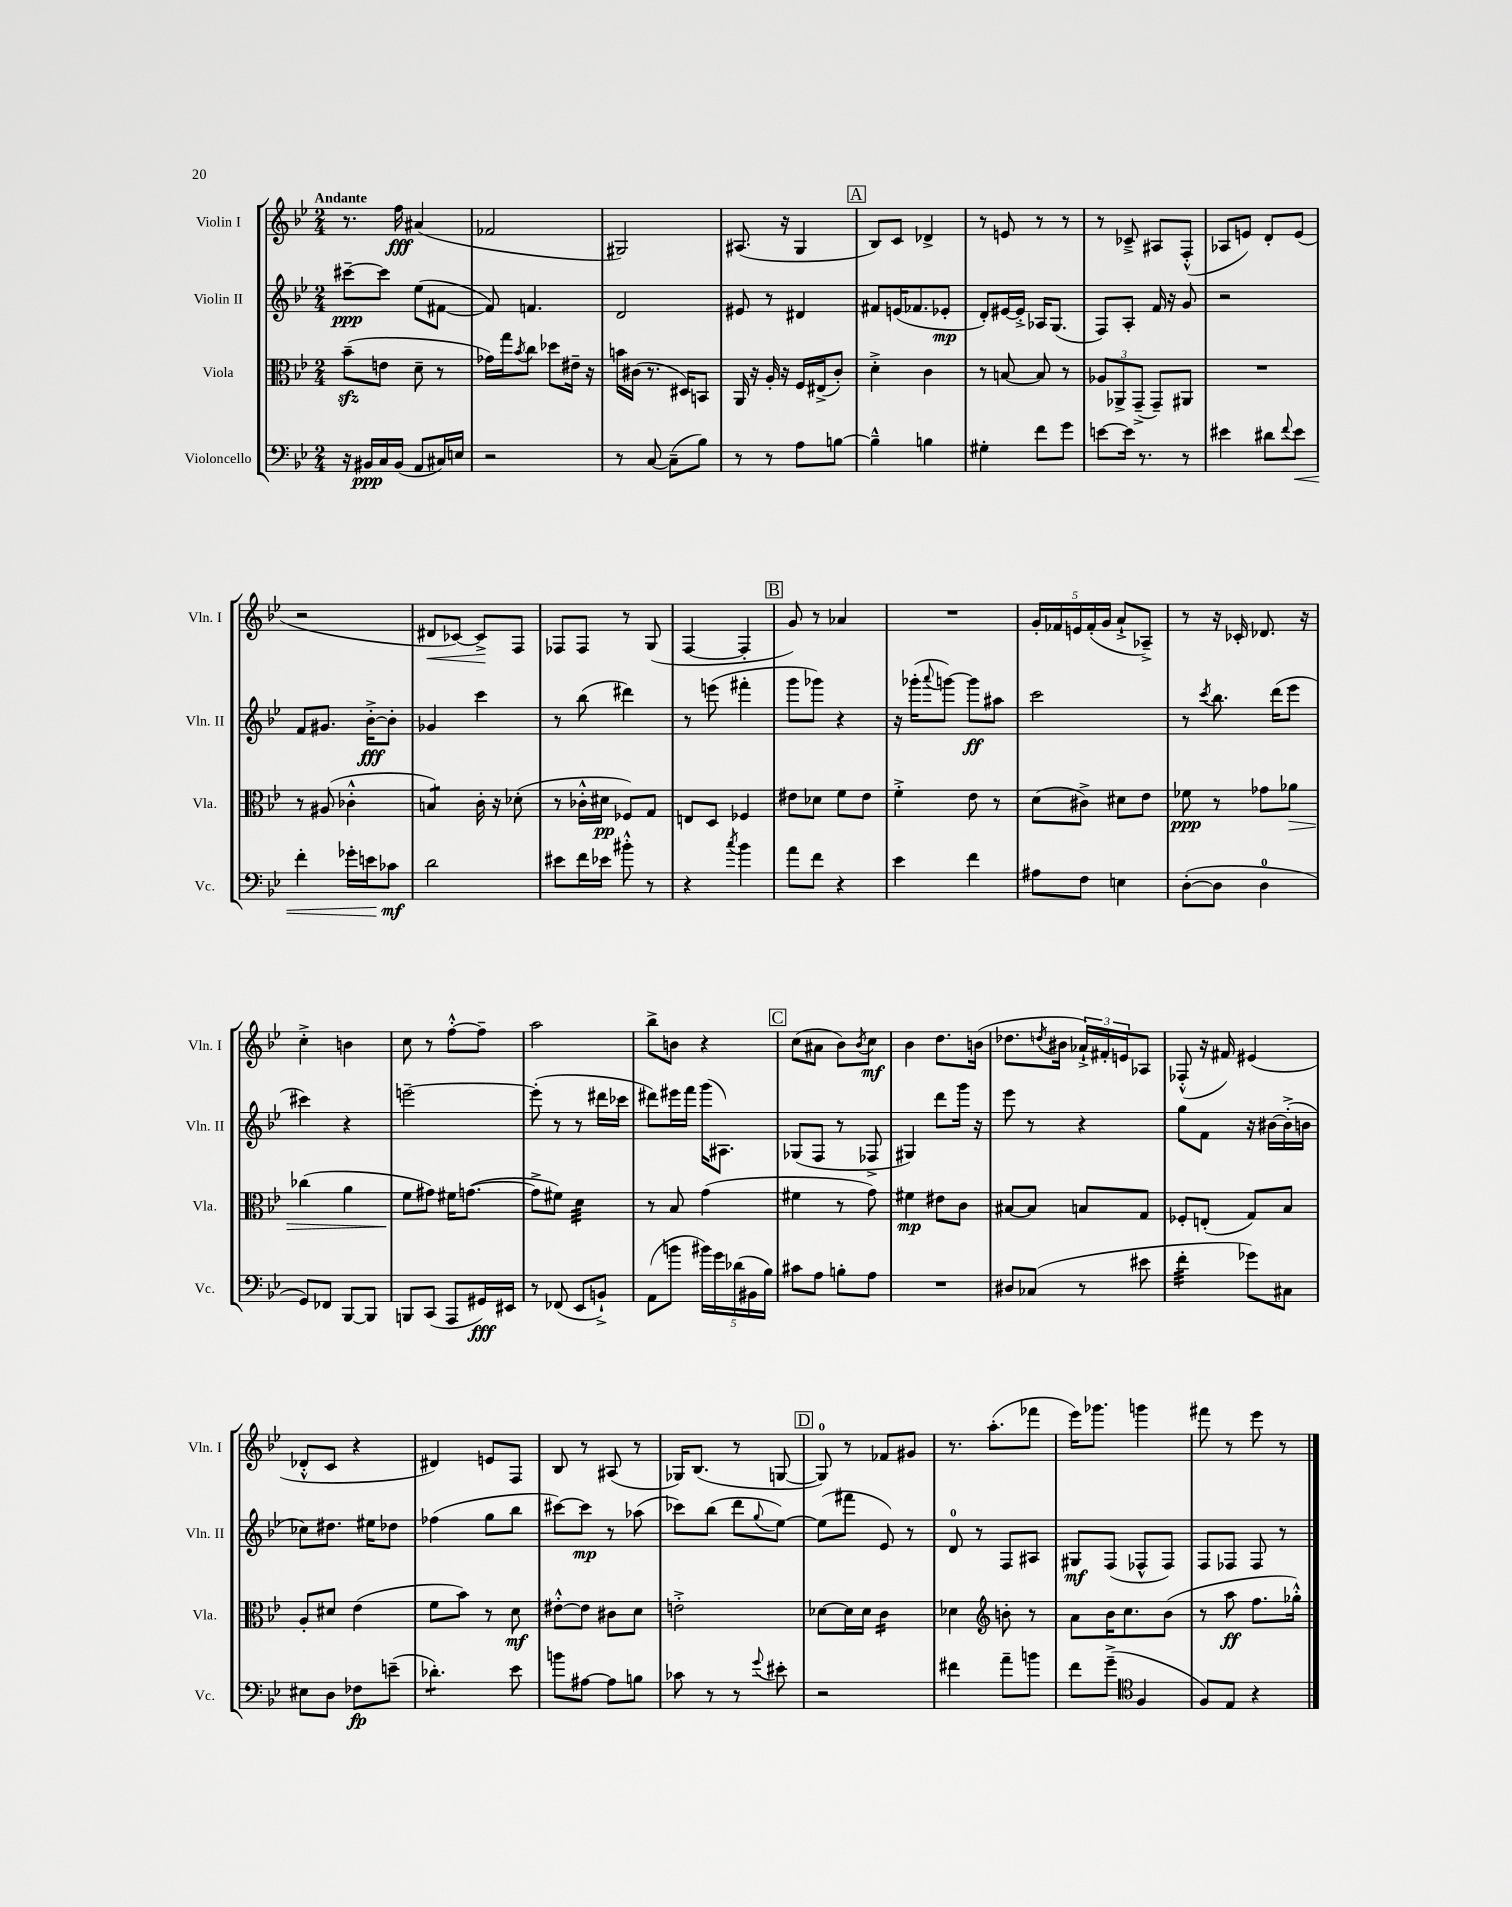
<<
\new StaffGroup <<
\new Staff = "s0" \with { instrumentName = "Violin I" shortInstrumentName = "Vln. I" } {
    \clef treble \key bes \major \numericTimeSignature \time 2/4 \tempo "Andante"
    r8. f''16\fff ais'4( |
    fes'2 |
    gis2) |
    ais8.( r16 g4 |
    \mark \markup { \box "A" } bes8) c'8 des'4-> |
    r8 e'8 r8 r8 |
    r8 ces'8---> ais8 f8-.-^( |
    aes8 e'8) d'8-. e'8( |
    r2 |
    dis'8\< ces'8~) ces'8->\! f8 |
    fes8 fes8 r8 g8( |
    f4~ f4-. |
    \mark \markup { \box "B" } g'8) r8 aes'4 |
    R2 |
    \tuplet 5/4 { g'16-. fes'16 e'16 fes'16-.( g'16 } a'8-!-> aes8--->) |
    r8 r16 ces'16-. des'8. r16 |
    c''4-.-> b'4 |
    c''8 r8 f''8~-.-^ f''8-- |
    a''2 |
    bes''8-> b'8 r4 |
    \mark \markup { \box "C" } c''8( ais'8 bes'8) \acciaccatura { bes'8 } c''8\mf |
    bes'4 d''8. b'16( |
    des''8. \acciaccatura { d''8 } bis'16 \tuplet 3/2 { aes'16-!->) fis'16-. e'16 } aes8 |
    fes8-.-^( r16 fis'16) eis'4( |
    des'8-.-^ c'8 r4 |
    dis'4) e'8 f8 |
    bes8 r8 ais8( r8 |
    ges16) bes8.( r8 g8~ |
    \mark \markup { \box "D" } g8-0) r8 fes'8 gis'8 |
    r8. a''8.-.( fes'''8 |
    ees'''16) ges'''8. g'''4 |
    fis'''8 r8 ees'''8 r8 \bar "|." |
}
\new Staff = "s1" \with { instrumentName = "Violin II" shortInstrumentName = "Vln. II" } {
    \clef treble \key bes \major \numericTimeSignature \time 2/4
    cis'''8~--\ppp cis'''8 ees''8( fis'8~ |
    fis'8) f'4. |
    d'2 |
    eis'8 r8 dis'4 |
    \mark \markup { \box "A" } fis'8 e'16( fes'8. ees'8-.\mp |
    d'8-.) eis'16~ eis'16-.-> aes16 g8.( |
    f8) a8-. f'16 r16 g'8 |
    r2 |
    f'8 gis'8. bes'16~-.->\fff bes'8-. |
    ges'4 c'''4 |
    r8 bes''8( dis'''4) |
    r8 e'''8( fis'''4-. |
    \mark \markup { \box "B" } g'''8 ges'''8) r4 |
    r16 ges'''16-.( \appoggiatura { a'''8 } g'''8~) g'''8\ff ais''8 |
    c'''2 |
    r8 \acciaccatura { c'''8 } bes''8. d'''16( ees'''8 |
    cis'''4) r4 |
    e'''2~-- |
    e'''8-.( r8 r8 dis'''16 ces'''16 |
    dis'''8) eis'''16 f'''16 g'''16( ais8.) |
    \mark \markup { \box "C" } ges8( f8 r8 fes8-> |
    gis4) d'''8 g'''16 r16 |
    ees'''8 r8 r4 |
    g''8 f'8 r16 bis'16~ bis'16-.->( b'16 |
    ces''8) dis''8. eis''16 des''8 |
    fes''4( g''8 bes''8 |
    cis'''8~) cis'''8\mp r8 aes''8( |
    ces'''8) bes''8( d'''8 \appoggiatura { g''8 } ees''8~) |
    \mark \markup { \box "D" } ees''8( fis'''8 ees'8) r8 |
    d'8-0 r8 f8 ais8 |
    gis8\mf f8( fes8-^ fes8) |
    f8 fes8 fes8 r8 \bar "|." |
}
\new Staff = "s2" \with { instrumentName = "Viola" shortInstrumentName = "Vla." } {
    \clef alto \key bes \major \numericTimeSignature \time 2/4
    bes'8--\sfz( e'8 d'8-- r8 |
    ges'16) g''16 \acciaccatura { bes'8 } c''8 des''8 eis'16-- r16 |
    b'16 cis'16( r8. dis16) b,8 |
    a,16 r16 a16-. r16 f16 eis16->( c'8-.) |
    \mark \markup { \box "A" } d'4-.-> c'4 |
    r8 b8~ b8 r8 |
    \tuplet 3/2 { aes8 aes,8-> g,8--->( } g,8--) ais,8 |
    R2 |
    r8 ais8( ces'4-.-^ |
    b4:8) c'16-. r16 des'8-.( |
    r8 ces'16-.-^ dis'16\pp fes8) g8 |
    e8 d8 fes4 |
    \mark \markup { \box "B" } eis'8 des'8 f'8 eis'8 |
    f'4-.-> ees'8 r8 |
    d'8( cis'8->) dis'8 ees'8 |
    fes'8\ppp r8 ges'8 aes'8\> |
    ces''4( a'4 |
    f'8\! gis'8) fis'16 g'8.~( |
    g'8-> fis'8) d'4:32 |
    r8 bes8 g'4( |
    \mark \markup { \box "C" } fis'4 r8 g'8) |
    fis'4\mp eis'8 c'8 |
    bis8~ bis8 b8 g8 |
    fes8-. e8-.( g8) bes8 |
    a8-. dis'8 ees'4( |
    f'8 bes'8) r8 d'8\mf |
    eis'8~-.-^ eis'8 cis'8 d'8 |
    e'2-.-> |
    \mark \markup { \box "D" } des'8~ des'16 des'16 c'4:16 |
    des'4 \clef treble b'8-. r8 |
    a'8 bes'16 c''8. bes'8( |
    r8 a''8\ff f''8. ges''16-.-^) \bar "|." |
}
\new Staff = "s3" \with { instrumentName = "Violoncello" shortInstrumentName = "Vc." } {
    \clef bass \key bes \major \numericTimeSignature \time 2/4
    r16 bis,16\ppp c16 bis,16( a,8 cis16) e16 |
    r2 |
    r8 c8~ c8--( bes8) |
    r8 r8 a8 b8~ |
    \mark \markup { \box "A" } b4---^ b4 |
    gis4-. f'8 g'8 |
    e'8~ e'16 r8. r8 |
    eis'4 dis'8 \appoggiatura { f'8 } eis'8\< |
    f'4-. ges'16-. e'16 ces'8\mf\! |
    d'2 |
    eis'8 f'16 ees'16 bis'8-.-^ r8 |
    r4 \acciaccatura { c''8 } bes'4 |
    \mark \markup { \box "B" } a'8 f'8 r4 |
    ees'4 f'4 |
    ais8 f8 e4 |
    d8~-.( d8 d4-0 |
    g,8) fes,8 bes,,8~ bes,,8 |
    b,,8 c,8( a,,8 gis,16\fff) eis,16 |
    r8 fes,8( ees,8 b,8-!->) |
    a,8( b'8 \tuplet 5/4 { bis'16) g'16 des'16( bis,16 bes16) } |
    \mark \markup { \box "C" } cis'8 a8 b8-. a8 |
    R2 |
    dis8 ces8( r8 eis'8 |
    f'4:32-. ges'8) cis8 |
    eis8 d8 fes8\fp e'8--( |
    des'4.:8-.) ees'8 |
    b'8 ais8~ ais8 b8 |
    ces'8 r8 r8 \appoggiatura { g'8 } eis'8-. |
    \mark \markup { \box "D" } r2 |
    fis'4 a'8-- b'8 |
    f'8 g'8--->( \clef tenor f4 |
    f8) ees8 r4 \bar "|." |
}
>>
>>
\layout { \context { \Score \remove "Bar_number_engraver" } }
